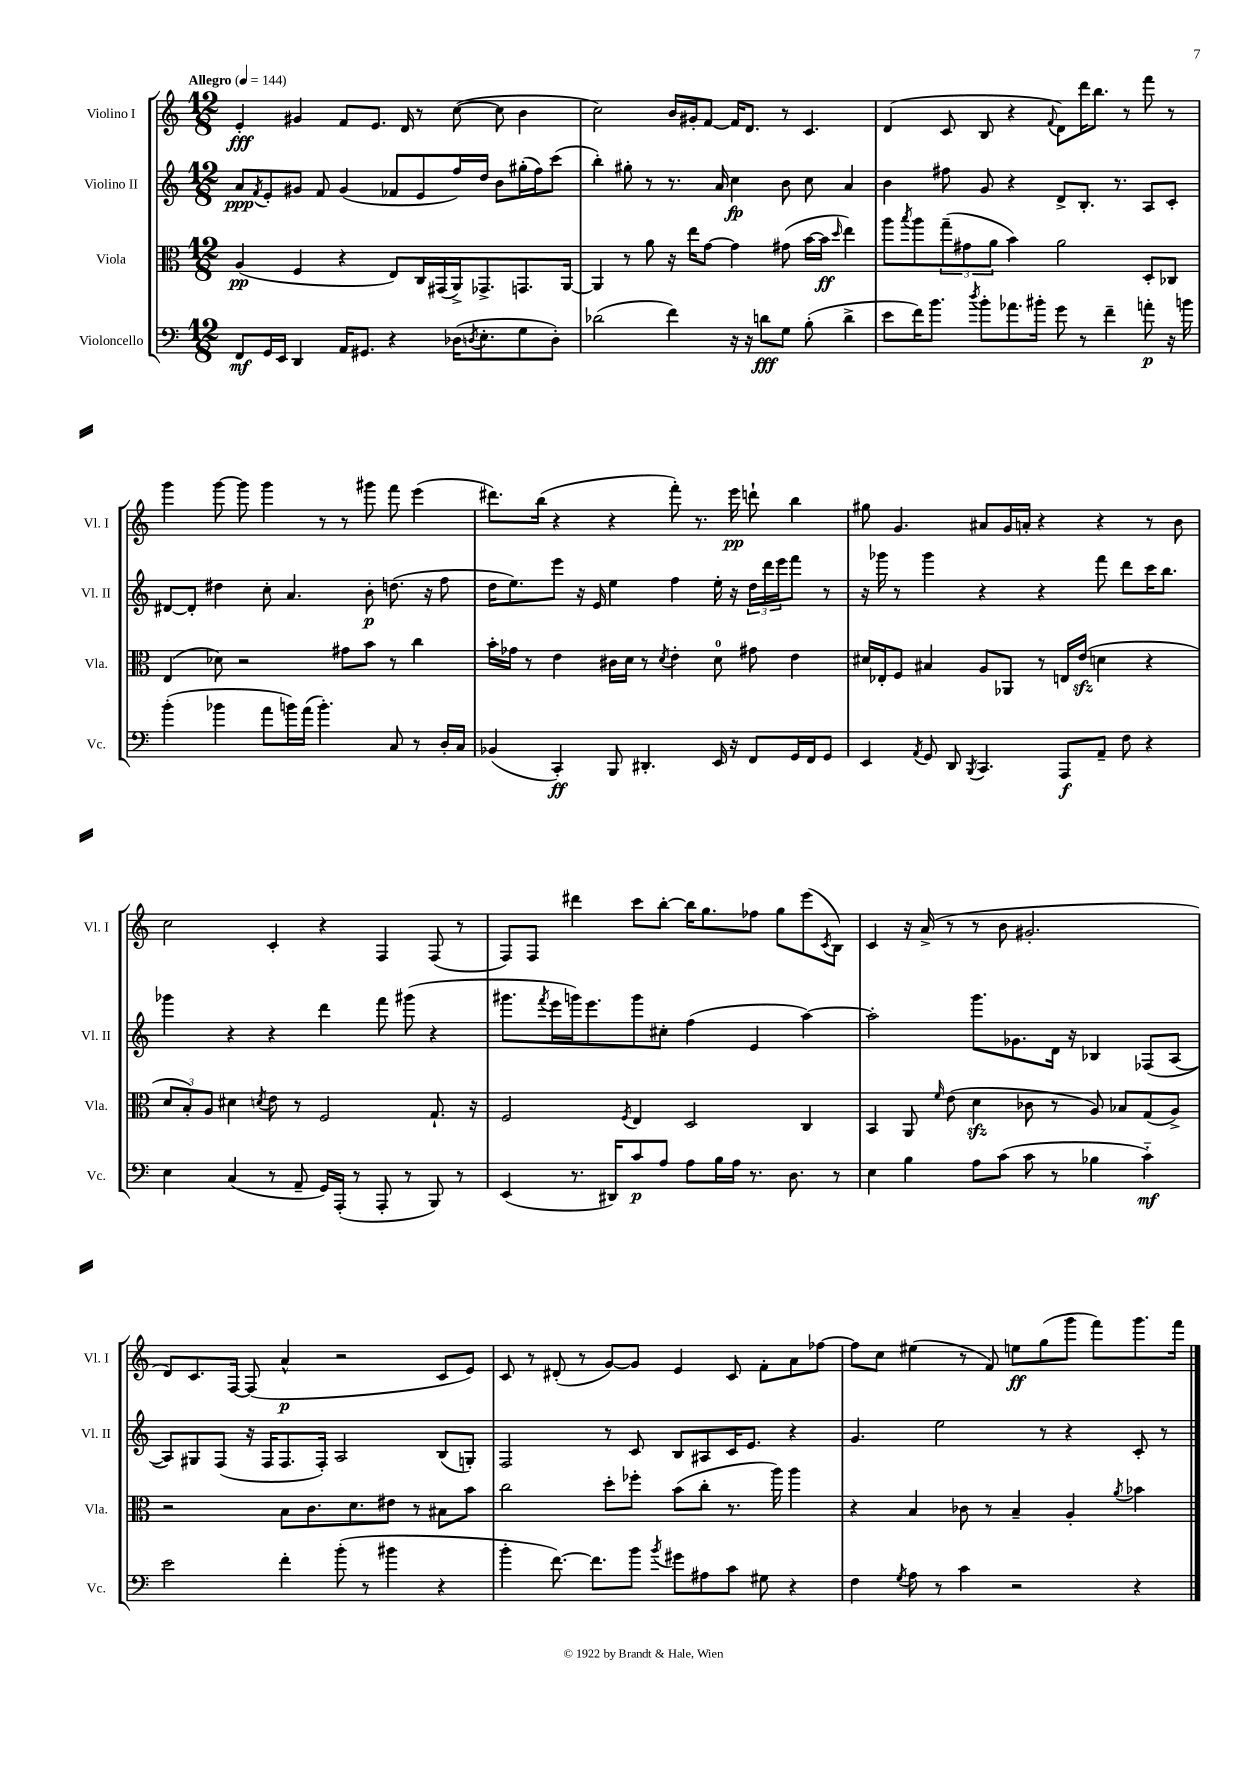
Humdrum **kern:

**kern	**kern	**kern	**kern
*staff4	*staff3	*staff2	*staff1
*clefF4	*clefC3	*clefG2	*clefG2
*k[]	*k[]	*k[]	*k[]
*M12/8	*M12/8	*M12/8	*M12/8
*MM144	*MM144	*MM144	*MM144
8FF/L	(4A/	8a/L	4e'/
.	.	8qf/	.
16GG/L	.	8e'/	.
16EE/JJ	.	.	.
4DD/	4F/	8g#/J	4g#/
.	.	8f/	.
16AA/LK	4r	(4g#/	8f/L
8.GG#/J	.	.	.
.	.	.	8.e/J
4r	8E/L)	8f-/L	.
.	.	.	16d/
.	16C/L	8e/	8r
.	(16GG#/	.	.
(16D-\LK	16AA^/J)	16ff/L)	([8cc\
8qD/	.	.	.
8.E'\	8.GG-^/	16dd/JJ	.
.	.	8b\L	8cc\]
8G\	8.GG/	(16gg#'\L	4b\
.	.	16ff\J)	.
8D'\J)	.	(8ccc\J	.
.	[16AA/Jk	.	.
=	=	=	=
(2d-\	4AA/]	4bb'\)	2cc\)
.	8r	8gg#'\	.
.	8a\	8r	.
4f\)	16r	8.r	16b/LL
.	16ee\LK	.	16g#'/J
.	[8g\J	.	[8f/J
.	.	16a/	.
16r	4g\]	4cc\	16f/]LK
16r	.	.	8.d/J
8d\L	.	.	.
8G\J	(8g#\	8b\	8r
(8B'\	[16b\LL	8cc\	4.c/
.	16b\]JJ	.	.
.	16qqdd/	.	.
4d^\	4ee\)	4a/	.
=	=	=	=
8e\L	8aa\L	4b\	(4d/
.	8qbb/	.	.
16f\K)	8aa\	.	.
8.b\J	.	.	.
.	(12gg~\	8ff#\	8c/
.	12g#\	.	.
8qdd/	.	.	.
8b'\L	.	8g/	8B/
.	12a\J	.	.
8.a-\	4b\)	4r	4r
16b#'\Jk	.	.	.
.	.	.	8qqf/
8g\	2a\	8d^/L	8d\L)
8r	.	8.B'/J	16ddd\K
.	.	.	8.bb\J
4f~\	.	.	.
.	.	8.r	.
.	.	.	8r
8a'\	8D'/L	8A/L	8fff\
16r	8C-/J	8c'/J	8r
16b\	.	.	.
=	=	=	=
(4b'\	(4E/	[8d#/L	4ggg\
.	.	8d#'/]J	.
4b-\	8d-\)	4dd#\	[8ggg\
.	2r	.	8ggg\]
8a\L	.	8cc'\	4ggg\
16b\L)	.	4.a/	.
(16a\JJ	.	.	.
4.b'\)	.	.	8r
.	8g#\L	.	8r
.	8b\J	8b'\	8ggg#\
8C/	8r	(8.dd\	8fff\
8r	4cc\	.	(4eee\
.	.	16r	.
16D'/LL	.	8ff\	.
16C/JJ	.	.	.
=	=	=	=
(4BB-/	16b'\LL	16dd\LK	8.ddd#\L)
.	16g-\JJ	8.ee\)	.
.	8r	.	.
.	.	.	(16bb\Jk
4CC'/)	4e\	8eee\J	4r
.	.	16r	.
.	.	16e/	.
8BBB/	16c#\LL	4ee\	4r
.	16d\JJ	.	.
4.DD#'/	8r	.	.
.	8qd/	.	.
.	4e'\	4ff\	8fff'\)
.	.	.	8.r
16EE/	8d\	16ee'\	.
16r	.	16r	16eee\
8FF/L	8g#\	24dd\LL	8ddd`\
.	.	24ddd\	.
.	.	24eee\J	.
16GG/L	4e\	8fff\J	4bb\
16FF/J	.	.	.
8GG/J	.	8r	.
=	=	=	=
4EE/	16d#/LL	16r	8gg#\
.	16E-'/J	16ggg-\	.
.	8F/J	8r	4.g/
8qAA/	.	.	.
8GG/	4B#/	4ggg-\	.
8DD/	.	.	.
8qBBB/	.	.	.
4.CC/	8A/L	4r	8a#/L
.	8AA-/J	.	16g/L
.	.	.	16a'/JJ
.	8r	4r	4r
8AAA/L	16E/LL	.	.
.	(16e/JJ	.	.
8AA~/J	4d\	8fff\	4r
8F\	.	8ddd\L	.
4r	4r	16ccc\K	8r
.	.	8.bb\J	.
.	.	.	8b\
=	=	=	=
4E\	12d/L	4ggg-\	2cc\
.	12B'/)	.	.
.	12A/J	.	.
(4C/	4d#\	4r	.
.	8qd/	.	.
8r	8e\	4r	4c'/
8AA~/	8r	.	.
16GG/LL)	2F/	4ddd\	4r
(16AAA'/JJ	.	.	.
8r	.	.	.
8AAA'/	.	8fff\	4F/
8r	.	(8ggg#\	.
8BBB/)	8.G`/	4r	(8F/
8r	.	.	8r
.	16r	.	.
=	=	=	=
(4EE/	2F/	8.ggg#\L	8F/L)
.	.	.	8F/J
.	.	8qfff/	.
.	.	16eee\L	.
8.r	.	16ggg\J)	4ddd#\
.	.	8.eee\	.
16DD#/LK)	.	.	.
.	8qF/	.	.
8c/	4E/	8ggg\	8ccc\L
8A/J	.	8cc#'\J	[8bb'\J
8A\L	2D/	(4ff\	16bb\]LK
.	.	.	8.gg\
16B\L	.	.	.
16A\JJ	.	.	.
8.r	.	4e/	8ff-\J
.	.	.	8gg\L
8.D\	.	.	.
.	4C/	[4aa\)	(8eee\
.	.	.	8qc/
8r	.	.	8B\J)
=	=	=	=
4E\	4BB/	2aa'\]	4c/
4B\	8AA/	.	16r
.	.	.	(16a^/
.	16qqf/	.	.
.	(8e\	.	8r
8A\L	4d\	8.ggg\L	8r
(8c\J	.	.	8b\
.	.	8.g-\	.
8c\	8c-\	.	2.g#'/
8r	8r	16d\Jk	.
.	.	16r	.
4B-\	8A/)	4B-/	.
.	8B-/L	.	.
4c'~\)	(8G/	(8F-/L	.
.	8A^/J)	[8A/J	.
=	=	=	=
2e\	2r	8A/]L)	8d/L)
.	.	8G#/	8.c/
.	.	(8F/J	.
.	.	.	[16F/Jk
.	.	16r	(8F/]
.	.	16F/LK	.
4f'\	8B\L	8.F/	4a^^/
.	8.c\	.	.
.	.	16F'/Jk)	.
(8b'\	.	2A/	2r
.	8.d\	.	.
8r	.	.	.
4b#\	8e#\J	.	.
.	8r	.	.
4r	8B#\L	(8B/L	8c/L
.	8b\J	8G'/J)	8e/J)
=	=	=	=
4b'\	2cc\	2F/	8c/
.	.	.	8r
[8.f\)	.	.	(8d#'/
.	.	.	8r
8.f\]L	.	.	.
.	8dd'\L	8r	[8g/L)
8b\J	8ff-'\J	8c/	8g/]J
8qb/	.	.	.
8g#\L	(8b\L	8B/L	4e/
8A#\	8cc'\J	8A#/	.
8c\J	8.r	16c/K	8c/
.	.	8.e/J	.
8G#\	.	.	8f'\L
.	16aa\)	.	.
4r	4aa\	4r	8a\
.	.	.	[8ff-\J
=	=	=	=
4F\	4r	4.g/	8ff-\]L
.	.	.	8cc\J
8qG/	.	.	.
8A\	4B/	.	(4ee#\
8r	.	2ee\	.
4c\	8c-\	.	8r
.	8r	.	8f/)
2r	4B~/	.	8ee\L
.	.	8r	(8gg\
.	4A'/	4r	8ggg\J
.	.	.	8fff\L)
.	8qa/	.	.
4r	4b-\	8c'/	8.ggg\
.	.	8r	.
.	.	.	16fff\Jk
==	==	==	==
*-	*-	*-	*-
